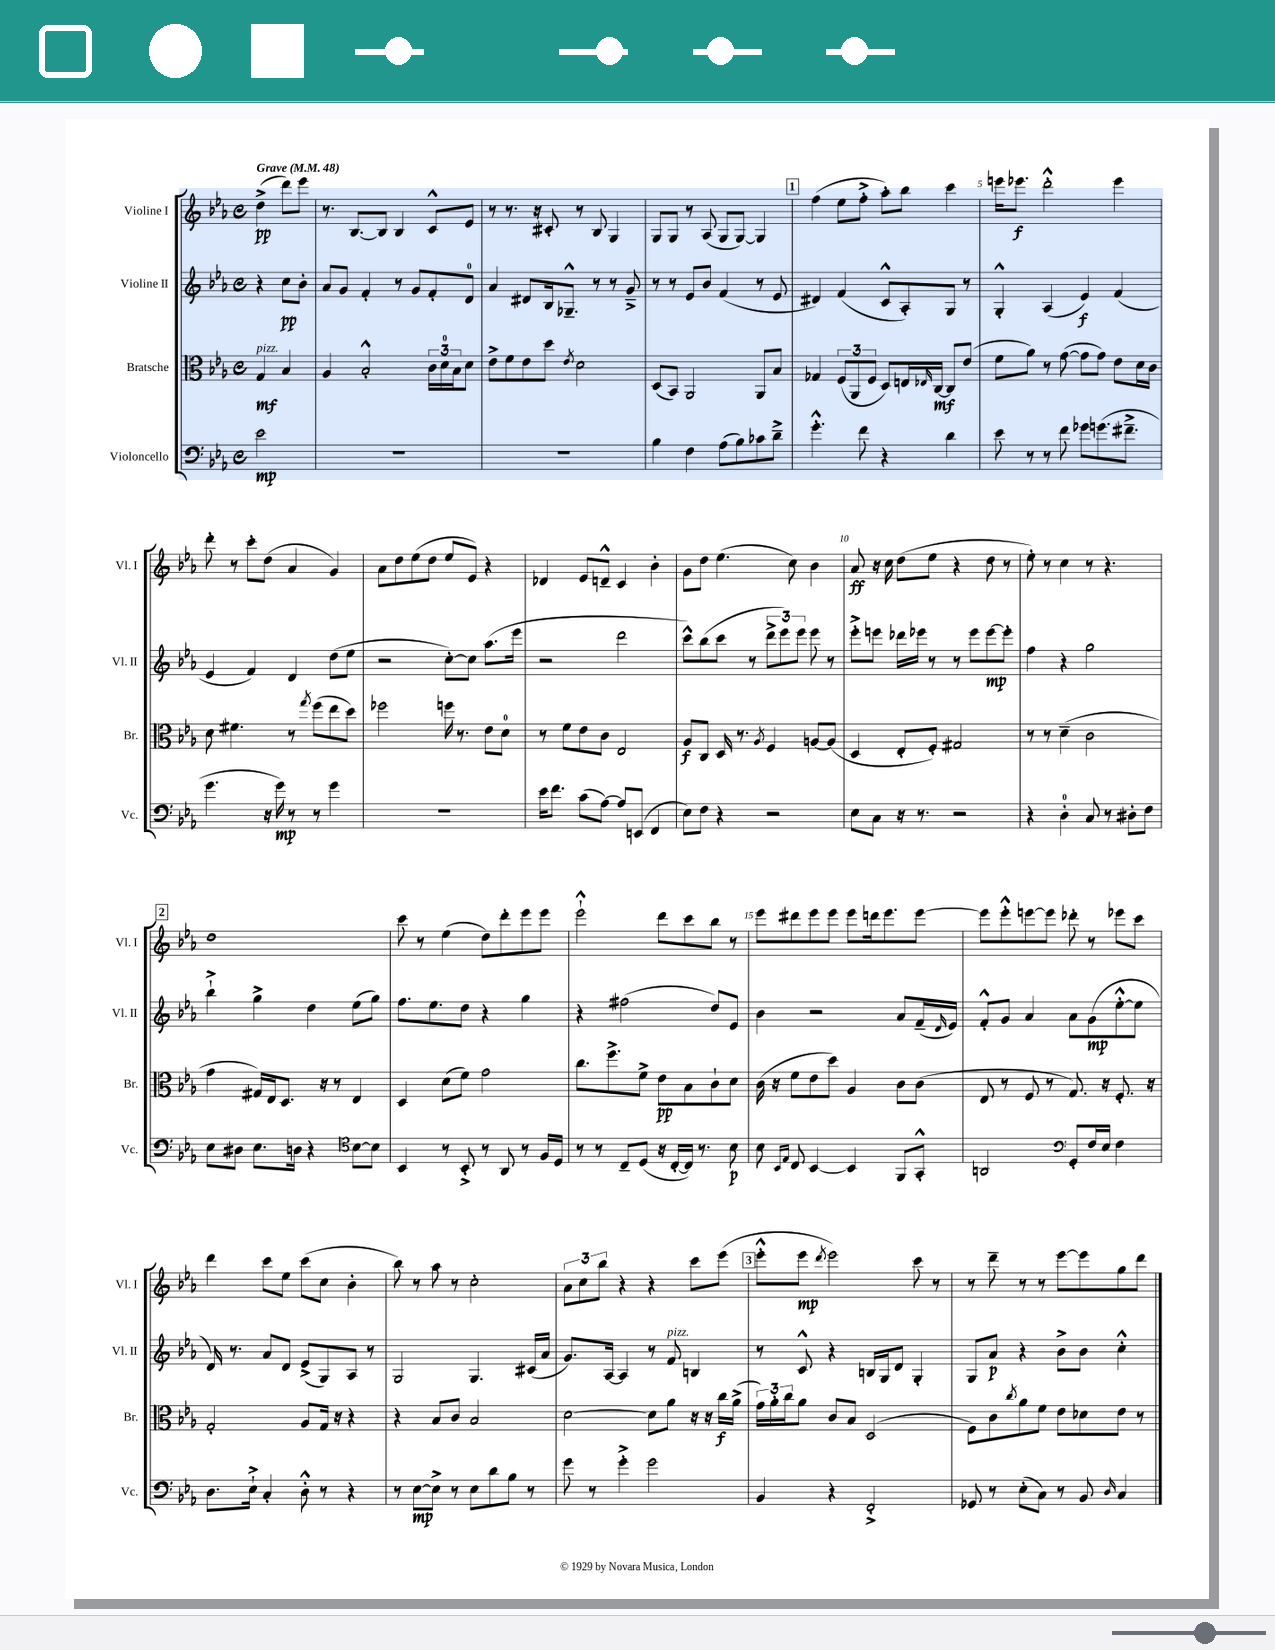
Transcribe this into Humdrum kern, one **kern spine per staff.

**kern	**kern	**kern	**kern
*staff4	*staff3	*staff2	*staff1
*clefF4	*clefC3	*clefG2	*clefG2
*k[b-e-a-]	*k[b-e-a-]	*k[b-e-a-]	*k[b-e-a-]
*M4/4	*M4/4	*M4/4	*M4/4
*met(c)	*met(c)	*met(c)	*met(c)
*MM48	*MM48	*MM48	*MM48
2e-\	4G/	4r	(4dd^\
.	4B-/	8cc\L	8ddd\L)
.	.	8b-'\J	8eee-\J
=	=	=	=
1r	4A-/	8a-/L	8.r
.	.	8g/J	.
.	.	.	[8.B-/L
.	2B-'^^/	4f'/	.
.	.	.	8B-/]J
.	.	8r	4B-/
.	.	8g/L	.
.	24c\LL	8f'/	8c^^/L
.	24d\	.	.
.	24B-\J	.	.
.	8d\J	8d/J	8e-/J
=	=	=	=
1r	8e-^\L	4a-/	8r
.	8f\	.	8.r
.	8e-\	8d#/L	.
.	.	.	16r
.	8dd\J	16B-/k	8c#'/
.	.	8.G-~^^/J	.
.	8qe-/	.	.
.	2d\	.	8r
.	.	8r	8B-/
.	.	8r	4G/
.	.	8g~^/	.
=	=	=	=
4B-\	(8D/L	8r	8G/L
.	8BB-/J)	8r	8G/J
4F\	2AA-/	8e-/L	8r
.	.	8b-/J	(8A-/
(8A-\L	.	(4f/	8G/L
8B-\)	.	.	[8G/J)
8c-\	8AA-/L	8r	4G/]
8d~^\J	8B-/J	8e-/	.
=	=	=	=
4.g'^^\	4G-/	4d#/)	(4ff\
.	(12F/L	(4f/	8ee-\L
.	12AA-/	.	.
8f\	.	.	8ff'^\J
.	12F/J	.	.
4r	8D/L)	8c^^/L	8aa-'\L)
.	16E/L	8A-'/)	8bb-\J
.	16qqE-/	.	.
.	[16C/JJ	.	.
4d\	8C/]L	8G/J	4ccc\
.	(8e-/J	8r	.
=	=	=	=
8e-\	8f\L	4G'^^/	16eee\LK
.	.	.	8.eee-\J
8r	8a-\J)	.	.
8r	8r	(4A-/	2ddd'^^\
8f\	([8g\	.	.
8g-\L	8g\]L	4e-/)	.
(8.g\	8g\J)	.	.
.	8e-\L	(4f/	4eee-\
8.f#~^\J	.	.	.
.	16d\L	.	.
.	16c\JJ	.	.
=	=	=	=
4.g\	8d\	4e-/	8ddd'\
.	4.f#\	.	8r
.	.	4f/)	8ccc'\L
16r	.	.	(8dd\J
16g\)	.	.	.
8r	8r	4d/	4a-/
.	8qgg/	.	.
8r	(8ff\L	.	.
4g\	8ee-\	(8dd\L	4g/)
.	8dd\J)	8ee-\J	.
=	=	=	=
1r	2ff-\	2r	8a-\L
.	.	.	8dd\
.	.	.	(8ee-\
.	.	.	8dd\J
.	16ff\	[8cc'\L)	8ee-/L
.	8.r	.	.
.	.	8cc\]J	8e-/J)
.	8e-\L	(8.aa-\L	4r
.	8d\J	.	.
.	.	16eee-\Jk	.
=	=	=	=
16e-\LK	8r	2r	4d-/
8.f\J	.	.	.
.	8f\L	.	.
(8c\L	8e-\	.	8e-/L
[8A-\J)	8c\J	.	8d~^^/J
8A-/]L	2E-/	2ddd\	4c/
(8EE/J	.	.	.
4FF/	.	.	4b-'\
=	=	=	=
8E-\L)	8A-/L	8ccc^^\L)	8g\L
8F\J	8C/J	(8bb-\	8dd\J
4r	16D/	8ccc\J	(4.ee-\
.	8.r	.	.
.	.	8r	.
.	8qA-/	.	.
2r	4F/	12ddd^\L	.
.	.	12eee-\)	.
.	.	.	8cc\)
.	.	12eee-\J	.
.	[8A/L	8eee-\	4b-\
.	(8A/]J	8r	.
=	=	=	=
8E-\L	4D/	8eee-'^\L	8a-/
8C\J	.	8eee\J	16r
.	.	.	16cc\
16r	8E-'/L	16ddd-\LL	(8dd\L
8.r	.	16eee-\JJ	.
.	8F'/J)	8r	8ee-\J
2r	2G#/	8r	4r
.	.	8eee-\L	.
.	.	[8eee-\	8dd\
.	.	8eee-'\]J	8r
=	=	=	=
4r	8r	4ff\	8ee-'\)
.	8r	.	8r
4D'\	(4d~\	4r	4cc\
8C/	2c\	2gg\	8r
8r	.	.	4.r
8D#'\L	.	.	.
8F\J	.	.	.
=	=	=	=
8E-\L	4g\	4bb-`^\	1dd
8D#\J	.	.	.
8.E-\L	16G#/LL)	4gg^\	.
.	16E-/J	.	.
.	8.D/J	.	.
16D\Jk	.	.	.
4r	.	4dd\	.
.	16r	.	.
.	8r	.	.
*clefC4	*	*	*
[8B-\L	4E-/	(8ee-\L	.
8B-\]J	.	8gg\J)	.
=	=	=	=
4BB-/	4D/	8.ff\L	8ccc\
.	.	.	8r
.	.	8.ee-\	.
8r	(8d\L	.	(4ee-\
8BB-'^/	8f\J)	8dd\J	.
8r	2g\	4r	8dd\L)
8AA-/	.	.	8ddd'\
8r	.	4gg\	8eee-\
16F/LL	.	.	8eee-\J
16D/JJ	.	.	.
=	=	=	=
8r	8.cc\L	4r	2eee-`^^\
8r	.	.	.
.	8.ff^\	.	.
8C~/L	.	(2ff#\	.
(8D/J	8f^\J	.	.
16r	8e-\L	.	8ddd\L
[16C'/LL	.	.	.
16C/]JJ)	8B-\	.	8ccc\
8.r	.	.	.
.	8c`\	8dd/L)	8bb-\J
8B-\	8d\J	8e-/J	8r
=	=	=	=
8B-\	(16c\	4b-\	8eee-\L
.	16r	.	.
16qqBB-/LL	.	.	.
16qqE-/JJ	.	.	.
8C/	8f\L	.	8ddd#\
[4BB-/	8e-\	2r	8eee-\
.	8dd\J)	.	8eee-\J
4BB-/]	4A-/	.	8eee-\L
.	.	.	16ddd\k
.	.	.	8.eee-\
8FF/L	8c\L	8a-/L	.
8GG'^^/J	(8c\J	(16f~/L	[8eee-\J
.	.	16qqd/	.
.	.	16e-/JJ)	.
=	=	=	=
2AA/	8E-/	8f'^^/L	8eee-\]L
.	8r	8g/J	8eee-'^^\
.	8F/	4a-/	[8eee\
.	8r	.	8eee\]J
*clefF4	*	*	*
8GG'/L	8.G/)	8a-\L	8ddd-'\
16F/L	.	(8g\	8r
16E-/JJ	16r	.	.
4F\	8.F'/	[8ee-'^^\	8eee-\L
.	.	8ee-\]J	8ccc\J
.	16r	.	.
=	=	=	=
8.D\L	2G'/	16d/)	4ddd\
.	.	8.r	.
16E-`^\Jk	.	.	.
4C'/	.	8a-/L	8ccc\L
.	.	8d/J	8ee-\J
8D'^^\	8A-/L	(8e-^/L	(8ccc\L
8r	16G/Jk	8G/)	8cc\J
.	16r	.	.
4r	4r	8A-/J	4b-'\
.	.	8r	.
=	=	=	=
8r	4r	2G/	8bb-\)
[8E-\L	.	.	8r
8E-^\]J	8B-/L	.	8aa-\
8r	8c/J	.	8r
8E-\L	2B-/	4.G/	2cc'\
8d\	.	.	.
8B-\J	.	.	.
8r	.	(16c#/LL	.
.	.	16a-/JJ	.
=	=	=	=
8g\	[2d\	8.g/L)	12a-\L
.	.	.	12cc\
8r	.	.	.
.	.	.	12bb-\J
.	.	[16A-/Jk	.
4g'^\	.	4A-/]	4r
2g\	8d\]L	8r	4r
.	8a-\J	8f/	.
.	16r	4B/	8ccc\L
.	16r	.	.
.	16cc\LL	.	(8eee-\J
.	(16a-^\JJ	.	.
=	=	=	=
4BB-/	24g\LL)	8r	8eee-'^^\L
.	24a-'\	.	.
.	24cc\J	.	.
.	8a-\J	8c^^/	8eee-\J
.	.	.	8qddd/
4r	8c/L	4r	2eee-\)
.	8B-/J	.	.
2FF'^/	(2D/	16B/LL	.
.	.	16G/J	.
.	.	8d/J	.
.	.	4G'/	8ccc\
.	.	.	8r
=	=	=	=
8GG-/	8F\L)	8G/L	8r
8r	8c\	8a-/J	8ddd~\
.	8qcc/	.	.
(8E-'\L	8a-\	4r	8r
8C\J)	8f\J	.	8r
8r	8e-\L	8b-^\L	[8eee-\L
8BB-/	8d-\	8b-\J	8eee-\]
16qqD/	.	.	.
4C/	8e-\J	4cc'^^\	8gg\
.	8r	.	8ddd\J
==	==	==	==
*-	*-	*-	*-
